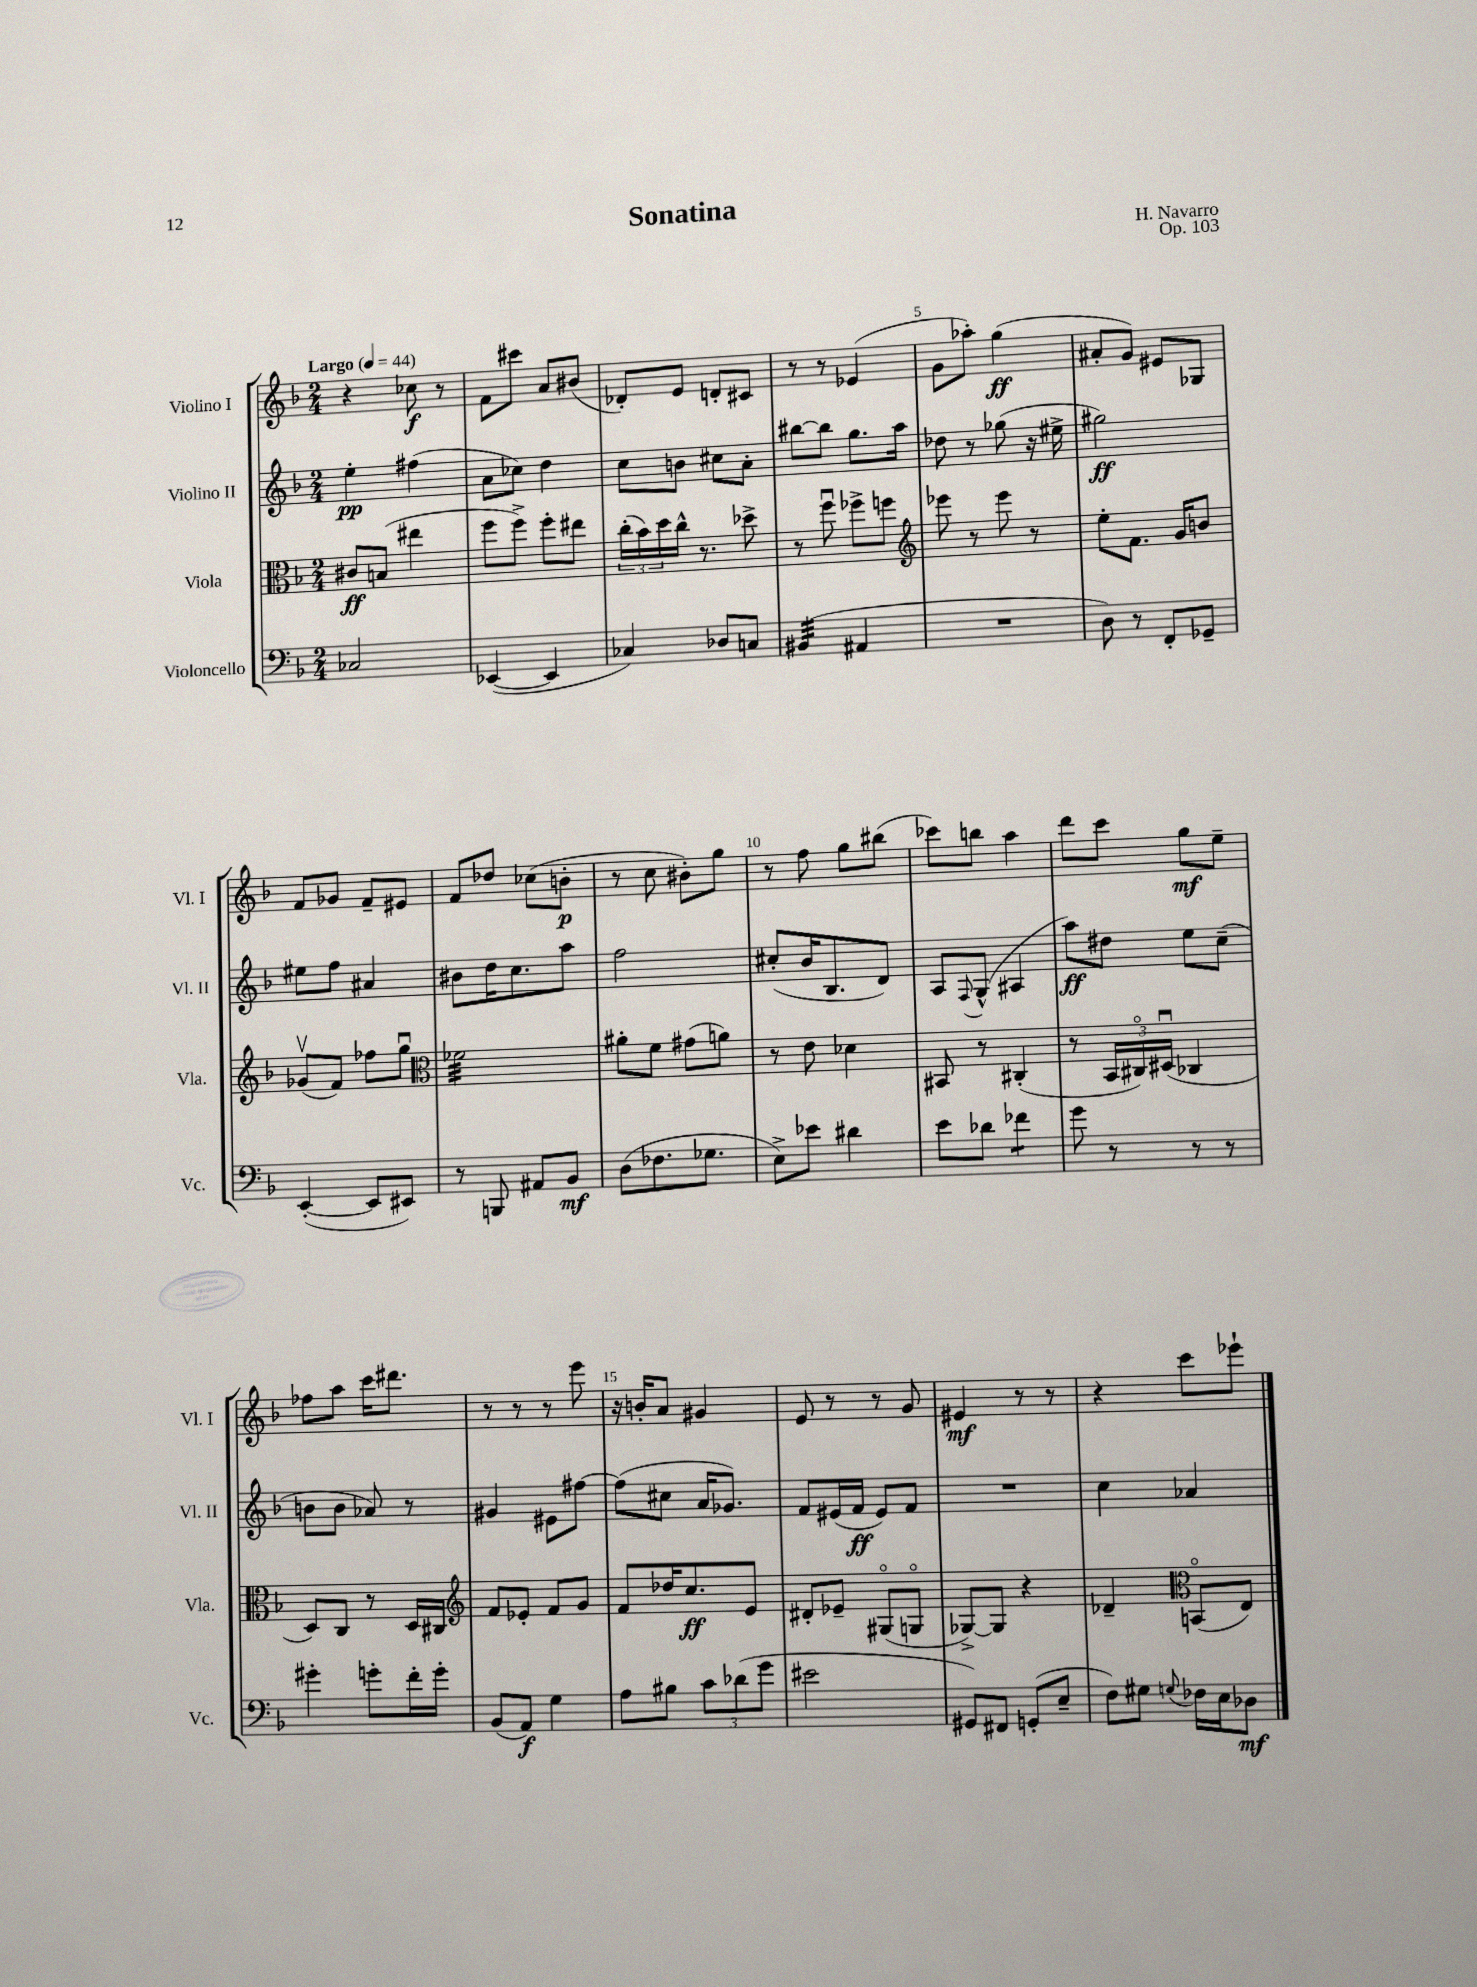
\header { title = "Sonatina" composer = "H. Navarro" opus = "Op. 103" }
<<
\new StaffGroup <<
\new Staff = "s0" \with { instrumentName = "Violino I" shortInstrumentName = "Vl. I" } {
    \clef treble \key f \major \numericTimeSignature \time 2/4 \tempo "Largo" 4 = 44
    r4 ces''8\f r8 |
    f'8 cis'''8 a'8 bis'8( |
    des'8-.) e'8 d'8-. cis'8 |
    r8 r8 ees'4( |
    g'8 aes''8-.) g''4\ff( |
    ais'8-. g'8) eis'8 ges8 |
    f'8 ges'8 f'8-- eis'8 |
    f'8 des''8 ces''8( b'8-.\p |
    r8 c''8 bis'8-.) g''8 |
    r8 f''8 g''8 bis''8( |
    ces'''8) b''8 a''4 |
    d'''8 c'''8 g''8\mf e''8-- |
    fes''8 a''8 c'''16 dis'''8. |
    r8 r8 r8 e'''8 |
    r16 b'16-. a'8 gis'4 |
    e'8 r8 r8 g'8 |
    eis'4\mf r8 r8 |
    r4 c'''8 ees'''8-! \bar "|." |
}
\new Staff = "s1" \with { instrumentName = "Violino II" shortInstrumentName = "Vl. II" } {
    \clef treble \key f \major \numericTimeSignature \time 2/4
    e''4-.\pp fis''4( |
    a'8 ces''8) d''4 |
    c''8 b'8 cis''8 a'8-. |
    bis''8~ bis''8 g''8. a''16 |
    des''8 r8 ges''8( r16 eis''16-> |
    gis''2\ff) |
    eis''8 f''8 ais'4 |
    bis'8 d''16 c''8. a''8 |
    f''2 |
    cis''8-.( bes'16 bes8. d'8) |
    a8 \appoggiatura { f8 } g8-^( ais4 |
    a''8\ff) dis''8 e''8 c''8--( |
    b'8 b'8 aes'8) r8 |
    gis'4 eis'8 fis''8~ |
    fis''8( cis''8 a'16 ges'8.) |
    f'8 eis'16( f'16\ff eis'8) f'8 |
    R2 |
    c''4 aes'4 \bar "|." |
}
\new Staff = "s2" \with { instrumentName = "Viola" shortInstrumentName = "Vla." } {
    \clef alto \key f \major \numericTimeSignature \time 2/4
    cis'8\ff b8( eis''4 |
    f''8 f''8->) f''8-. eis''8 |
    \tuplet 3/2 { c''16-.( bes'16) d''16 } c''16-^ r8. des''8-> |
    r8 f''8\downbow fes''8-> f''8 |
    \clef treble ees'''8 r8 ees'''8 r8 |
    e''8-. f'8. g'16 b'8 |
    ges'8\upbow( f'8) fes''8 g''8\downbow |
    \clef alto fes'2:32 |
    ais'8-. f'8 gis'8( a'8) |
    r8 e'8 des'4 |
    bis,8 r8 cis4-.( |
    r8 \tuplet 3/2 { bes,16 cis16\flageolet) dis16\downbow( } ces4 |
    d8) c8 r8 d16 cis16 |
    \clef treble f'8 ees'8-. f'8 g'8 |
    f'8 des''16 c''8.\ff e'8 |
    dis'8-. ees'8-- gis8\flageolet( g8\flageolet |
    ges8~->) ges8 r4 |
    des'4-- \clef alto b,8\flageolet( e8) \bar "|." |
}
\new Staff = "s3" \with { instrumentName = "Violoncello" shortInstrumentName = "Vc." } {
    \clef bass \key f \major \numericTimeSignature \time 2/4
    ces2 |
    ees,4~( ees,4 |
    ces4) des8 c8 |
    bis,4:32( ais,4 |
    R2 |
    d8) r8 f,8-. ges,8-- |
    e,4~-.( e,8 eis,8) |
    r8 b,,8 ais,8 bes,8\mf |
    d8( fes8. ges8. |
    e8->) ees'8 dis'4 |
    e'8 des'8 fes'4:8 |
    g'8 r8 r8 r8 |
    gis'4-. g'8-. f'16-. g'16-. |
    bes,8( a,8\f) g4 |
    a8 bis8 \tuplet 3/2 { c'8 des'8( g'8 } |
    eis'2 |
    gis,8) fis,8 g,8-.( e8-- |
    f8) gis8 \appoggiatura { g8 } fes16 e16 des8\mf \bar "|." |
}
>>
>>
\layout { \context { \Score \override BarNumber.break-visibility = ##(#f #t #t) barNumberVisibility = #(every-nth-bar-number-visible 5) } }
